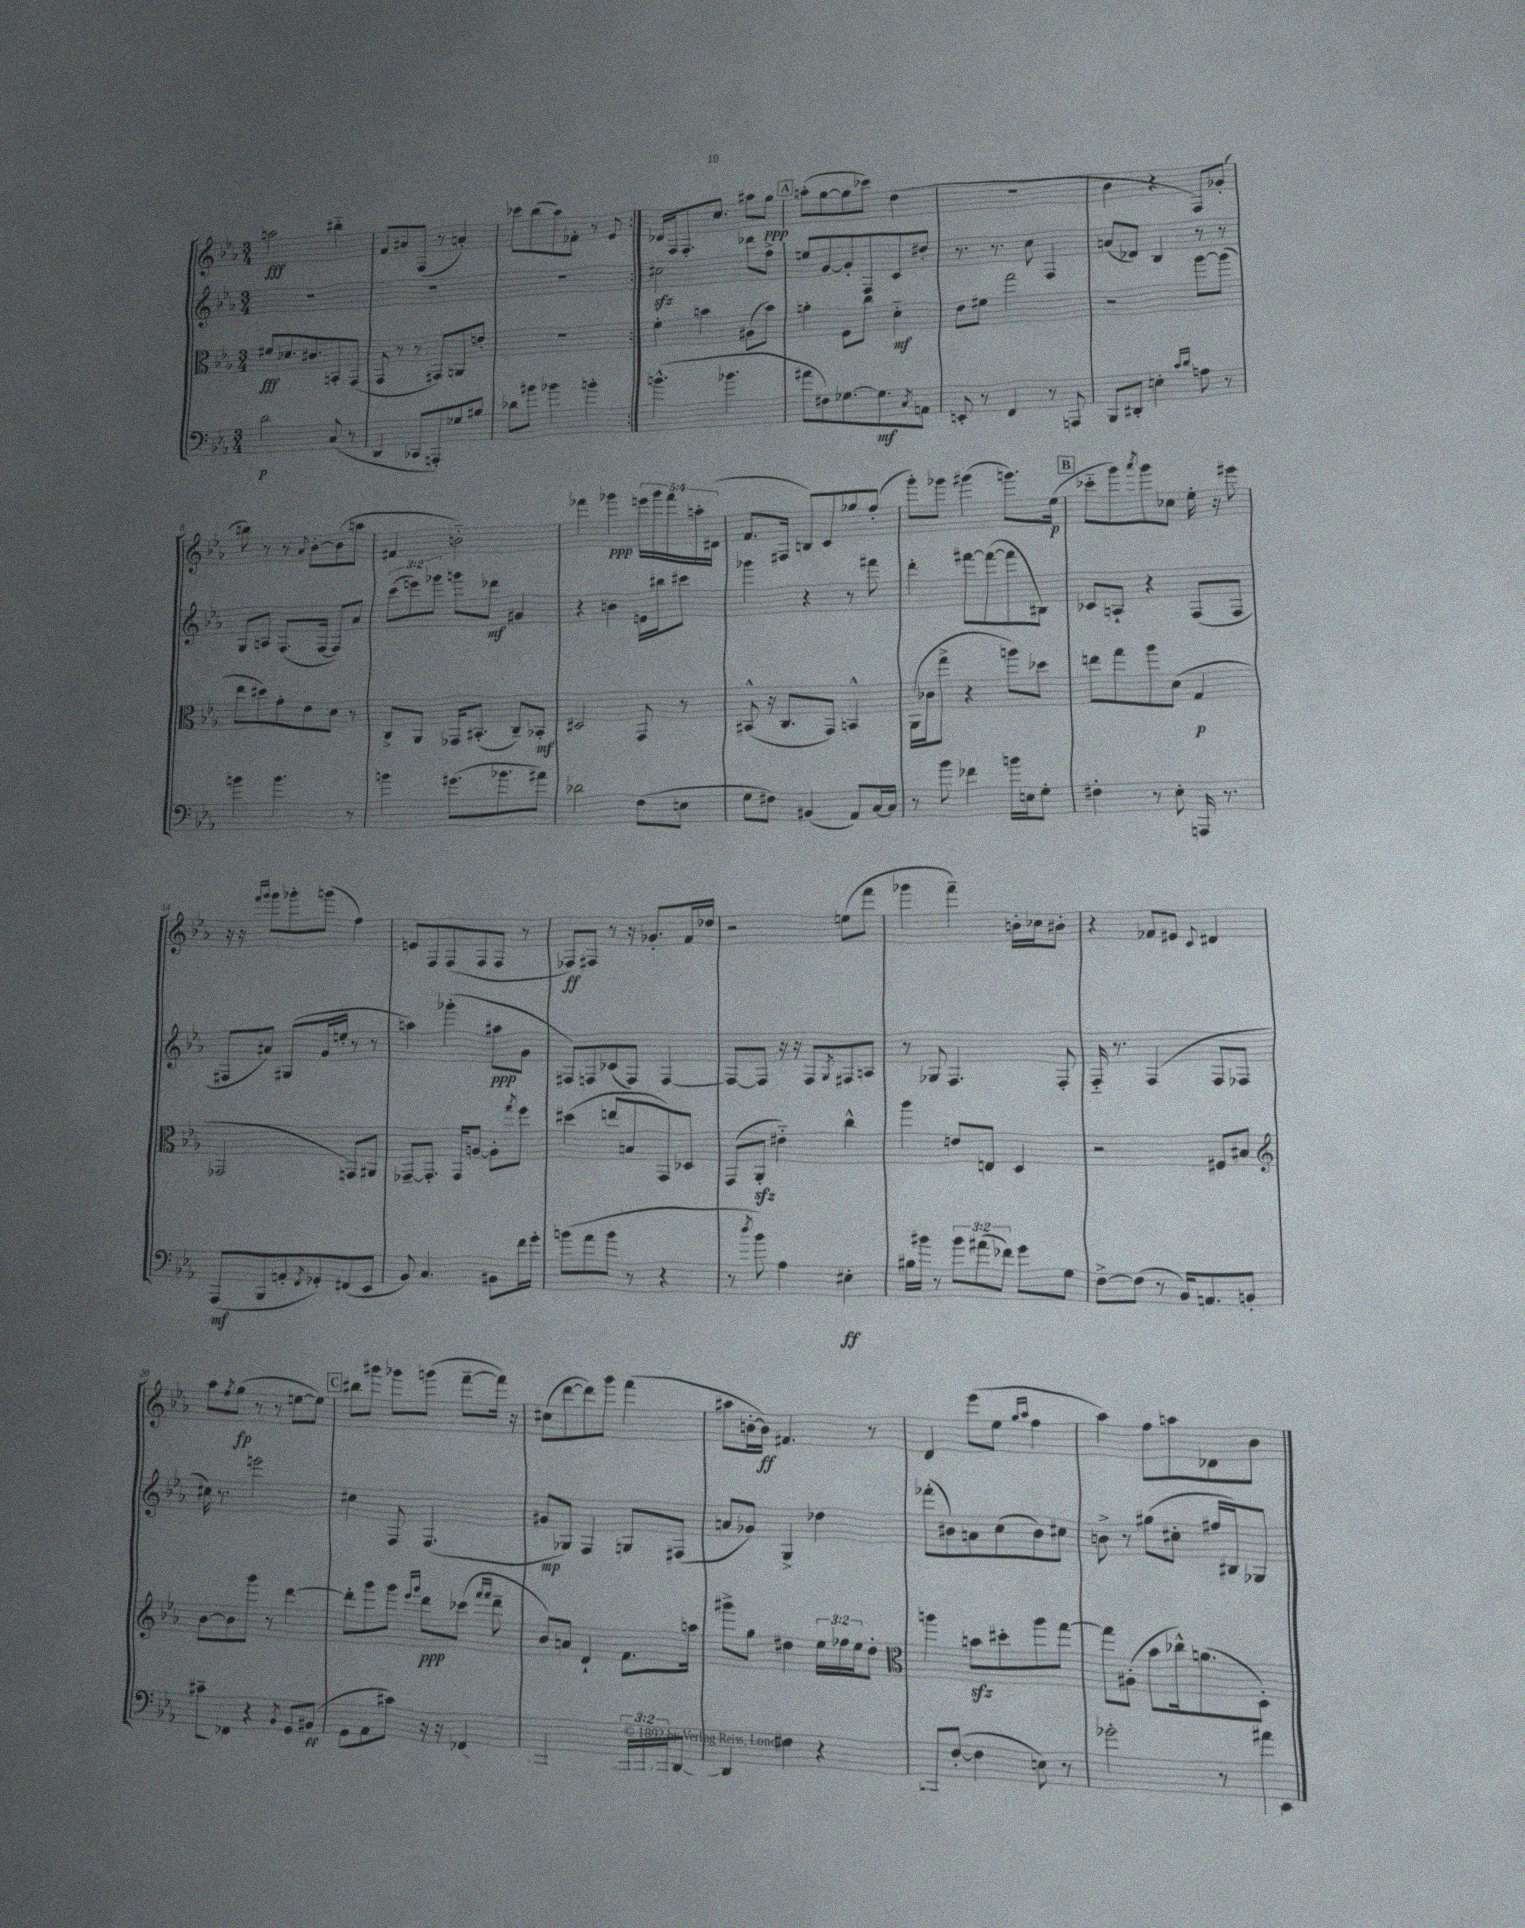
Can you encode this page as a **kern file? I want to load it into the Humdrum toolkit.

**kern	**kern	**kern	**kern
*staff4	*staff3	*staff2	*staff1
*clefF4	*clefC3	*clefG2	*clefG2
*k[b-e-a-]	*k[b-e-a-]	*k[b-e-a-]	*k[b-e-a-]
*M3/4	*M3/4	*M3/4	*M3/4
2d\	8f#/L	2.r	2aa\
.	8.d-/	.	.
.	8.c#/	.	.
(8C/	8BB'/	.	4bb#'~\
8r	(8GG/J	.	.
=	=	=	=
4DD/	8GG/	2.r	8f/L
.	8r	.	8a#/
8CC-/L	8r	.	(8F/J
8AAA'/)	8GG#/L)	.	8r
8G-/	8AA/	.	4a'/)
8B#/J	8e'/J	.	.
=	=	=	=
8d-\L	2.r	2.r	8ccc-\L
8b#\J	.	.	(8bb-\
4b-\	.	.	8aa-\)
.	.	.	8f-'\J
4b'\	.	.	8r
.	.	.	8e-/
=:|!	=:|!	=:|!	=:|!
(4.b^^\	4f'\	2cc#\	16d-/LL
.	.	.	16F/J
.	.	.	8.F'/
.	4b\	.	.
.	.	.	8.cc/J
4.b-\	.	.	.
.	(8A#\L	8ddd-\L	8aa#\L
.	8b\J)	8ff^\J	8gg\J
=	=	=	=
8a#\L	4a'\	8ee/L	(8aa'\L
8F#\)	.	[8g/	[8gg\
[8.G-\	8F\L	8g'/]	8gg\]
.	8cc\J	8F/	8ccc-\J)
8.G-\]	.	.	.
.	4d'~\	8c/	(4dd\
8qC/	.	.	.
8AA\J	.	8dd#'/J	.
=	=	=	=
8EE'/	8e-\L	8.r	2.r
8r	8f#\J	.	.
.	.	8.r	.
4FF/	2gg\	.	.
.	.	8cc\	.
8r	.	4F/	.
8AAA/	.	.	.
=	=	=	=
8BBB-/L	2r	(8a/L	4b-\
8DD#'/J	.	8d-/J)	.
4E'\	.	4B-/	4r
16qqc/LL	.	.	.
16qqd/JJ	.	.	.
8A\	[8aa-\L	8r	8F/L)
8r	(8aa-\]J	8r	(8g-'/J
=	=	=	=
4b\	8ee-\L	8G/L	8bb\)
.	8dd#\)	8A/J	8r
4.b\	8g'\	(8.F/L	8r
.	.	.	8qqa-/
.	8e-\	.	[8b-'\L
.	.	[16F/Jk	.
.	8d\J	8F/]L)	(8b-\]
8r	8r	8a-/J	8aa\J
=	=	=	=
4b\	8C^/L	(12ccc\L	4f#/
.	.	12eee\)	.
.	8AA-/J	.	.
.	.	12ggg-\J	.
(8.g#\L	16GG-/LK	8ggg\L	2b'~\)
.	(8.BB#'/J	.	.
.	.	8ddd-\J	.
8.b-\	.	.	.
.	8C~/L)	4g#/	.
8a#\J)	8BB-'/J	.	.
=	=	=	=
2d-\	2D#/	4r	4fff-\
.	.	4b\	4ggg-\
(8F\L	8GG/	16e\LL	20eee\LL
.	.	.	20ggg-\
.	.	16bb#\J	.
.	.	.	20fff-\
8E\J	8r	8ccc#\J	.
.	.	.	20aa'\
.	.	.	(20d#\JJ
=	=	=	=
8G\L	(8BB#^^/	4ggg-\	8.f/L
8F#\J)	16r	.	.
.	8.C/L	.	16F#/Jk
(4BB#/	.	4r	8B/L)
.	8GG/J)	.	8c/
8AA-/L)	4BB^^/	8r	8gg-/
[16C/L	.	8fff#\	(8ff'/J
16C/]JJ	.	.	.
=	=	=	=
8r	(16AA-\LL	4ddd'\	8ggg'\L)
.	16c-\J	.	.
8b-\	8gg^\J	.	8ggg-\J
4f-\	4r	[8fff#\L	(4ggg#\
.	.	(8fff#\_	.
16b\LL	8aa\L)	8fff#\]	8.ggg\L)
16E\J	.	.	.
8G'\J	8dd-\J	8B#\J)	.
.	.	.	(16ee-\Jk
=	=	=	=
4F#'\	8ee\L	8c-/L	8ccc-'~\L
.	8gg\	8A`/J	8ggg\)
.	.	.	8qaaa-/
8r	8aa-\	4r	8ggg\
8E-'\	(8d\J	.	8cc-\J
16AAA/	4G/	(8F/L	16ee-'\
8.r	.	.	16r
.	.	8F/J	8eee#\
=	=	=	=
(8AAA-/L	2GG-/	8F#/L	16r
.	.	.	16r
.	.	.	16qqfff/LL
.	.	.	16qqggg/JJ
8BBB-/	.	8a#/J)	8ggg\L
8AA'/	.	(8G#/L	8ggg-'\
8qFF/	.	.	.
8GG-'/)	.	16g/L	(8ggg\J
.	.	16ee'/JJ	.
(8FF#/	8GG/L)	8r	4ff\)
8EE-/J	8AA#/J	8r	.
=	=	=	=
8BB-/)	[8GG-~/L	4aa\)	8e/L
4.C/	8.GG-'/]J	.	8F/
.	.	(4ggg-'\	(8F/
.	16GG-/LK	.	.
.	[8A/J	.	8F/
8BB#\L	8A'\]L	8aa#\L	8F/J
.	8qgg/	.	.
16f\L	8ff\J	8g\J	8r
16g'\JJ	.	.	.
=	=	=	=
(8b\L	(4dd#\	8F#/L)	8F-/L)
8a-\	.	8F/	8F#/J
8b\J	8ee/L	(8c-/	8r
8r	8B/	8F/J)	16r
.	.	.	8.g-'/L
4r	8GG/)	[4F/	.
.	8D-/J	.	16f/L
.	.	.	16dd-/JJ
=	=	=	=
8r	(8GG/L	8F/_L	2r
8qdd/	.	.	.
8b-\)	8AA-'/J	8F/]J	.
4A-\	4e#'~\)	16r	.
.	.	16r	.
.	.	8F/L	.
.	.	8qG/	.
4E#'\	4cc^^\	8F#/	(8ee\L
.	.	8A/J	8fff\J
=	=	=	=
16B#\LL	4aa-\	8r	4ggg-\
16b#\JJ	.	.	.
8r	.	8G-/	.
12b#\L	8e/L	4.F/	4fff~\)
(12a#\	.	.	.
.	8E/J	.	.
12f-\J)	.	.	.
8g\L	4D/	.	16b'\LL
.	.	.	16cc-\J
8G\J	.	8F'/	8b#'\J
=	=	=	=
[8F^\L	2r	16F'~/	4r
.	.	8.r	.
(8F\]J	.	.	.
8r	.	(4F/	8f-/L
16BB-/LK)	.	.	8e#/J
8.AA/	.	.	.
.	.	.	8qqc/
.	8F#/L	8F/L	4d#/
8BB'/J	8B#/J	8F-/J	.
=	=	=	=
*	*clefG2	*	*
8c#~\L	[8b-\L	16cc#\)	8aa-\L
.	.	8.r	.
.	.	.	8qff/
8FF-\J	8b-\]	.	(8gg\J
4r	8ggg\J	2eee\	8r
.	8r	.	8r
8qBB-/	.	.	.
8GG/L	[4ddd\	.	[8ee\L
(8BB#/J	.	.	8ee\]J)
=	=	=	=
8GG\L	8ddd'\]L	4cc#\	8bb#\L
8AA-\	8ggg\	.	8ggg#\J
8c#\J)	8ggg\J	8F/	8ggg-\L
.	16qqeee-/LL	.	.
.	16qqggg/JJ	.	.
16r	8ddd\L	(4.F/	(8ggg\J
16r	.	.	.
(4FF-/	(8ccc-\J	.	[8fff~\L
.	16qqfff/LL	.	.
.	16qqfff/JJ	.	.
.	8ddd~\	.	16fff\]Jk)
.	.	.	16r
=	=	=	=
2AAA/	8b-/L)	8g#/L	(8cc#\L
.	8a/J	8G-/J)	[8ddd\
.	4d`/	4F/	8ddd\])
.	.	.	8ggg\J
24AAA#`/LL	8.f\L	8G/L	(4fff\
24AAA#/)	.	.	.
(24AAA/J	.	.	.
[8DD/J)	.	(8F#/J	.
.	16aa\Jk	.	.
=	=	=	=
4DD/]	8ggg#^\L	8a/L	8aa#\L
.	8gg\J	8g-/J)	[16b'\L
.	.	.	16b\]JJ)
4F#\	4dd#\	4G^/	4.f#/
4r	24ee-\LL	4dd-\	.
.	24ff-\	.	.
.	24ee-\J	.	.
.	8dd#'\J	.	8r
=	=	=	=
*	*clefC3	*	*
8BBB'/L	4aa\	(8fff-'\L	4d/
([8F'/J	.	8b#\)	.
4F\]	8b\L	8a\	(8eee-\L
.	8dd#'\	(8cc\	8ee-\J
.	.	.	16qqgg/LL
.	.	.	16qqaa-/JJ
8E\)	8aa\	8b#\)	4ff\
8r	[8gg\J	8cc#\J	.
=	=	=	=
2g-'\	8gg\]L	8b^\	4aa-\)
.	(8A#'\J	8r	.
.	8b-\L	(8gg#\L	8ff\L
.	16cc-^^\k)	8cc#'\J	8aa\
.	(8.a\	.	.
8r	.	16ff#/LL	8d-\
.	.	16B#/J)	.
16a#\LL	8D'\J)	8G-/J	8b-\J
16EE-\JJ	.	.	.
==	==	==	==
*-	*-	*-	*-
